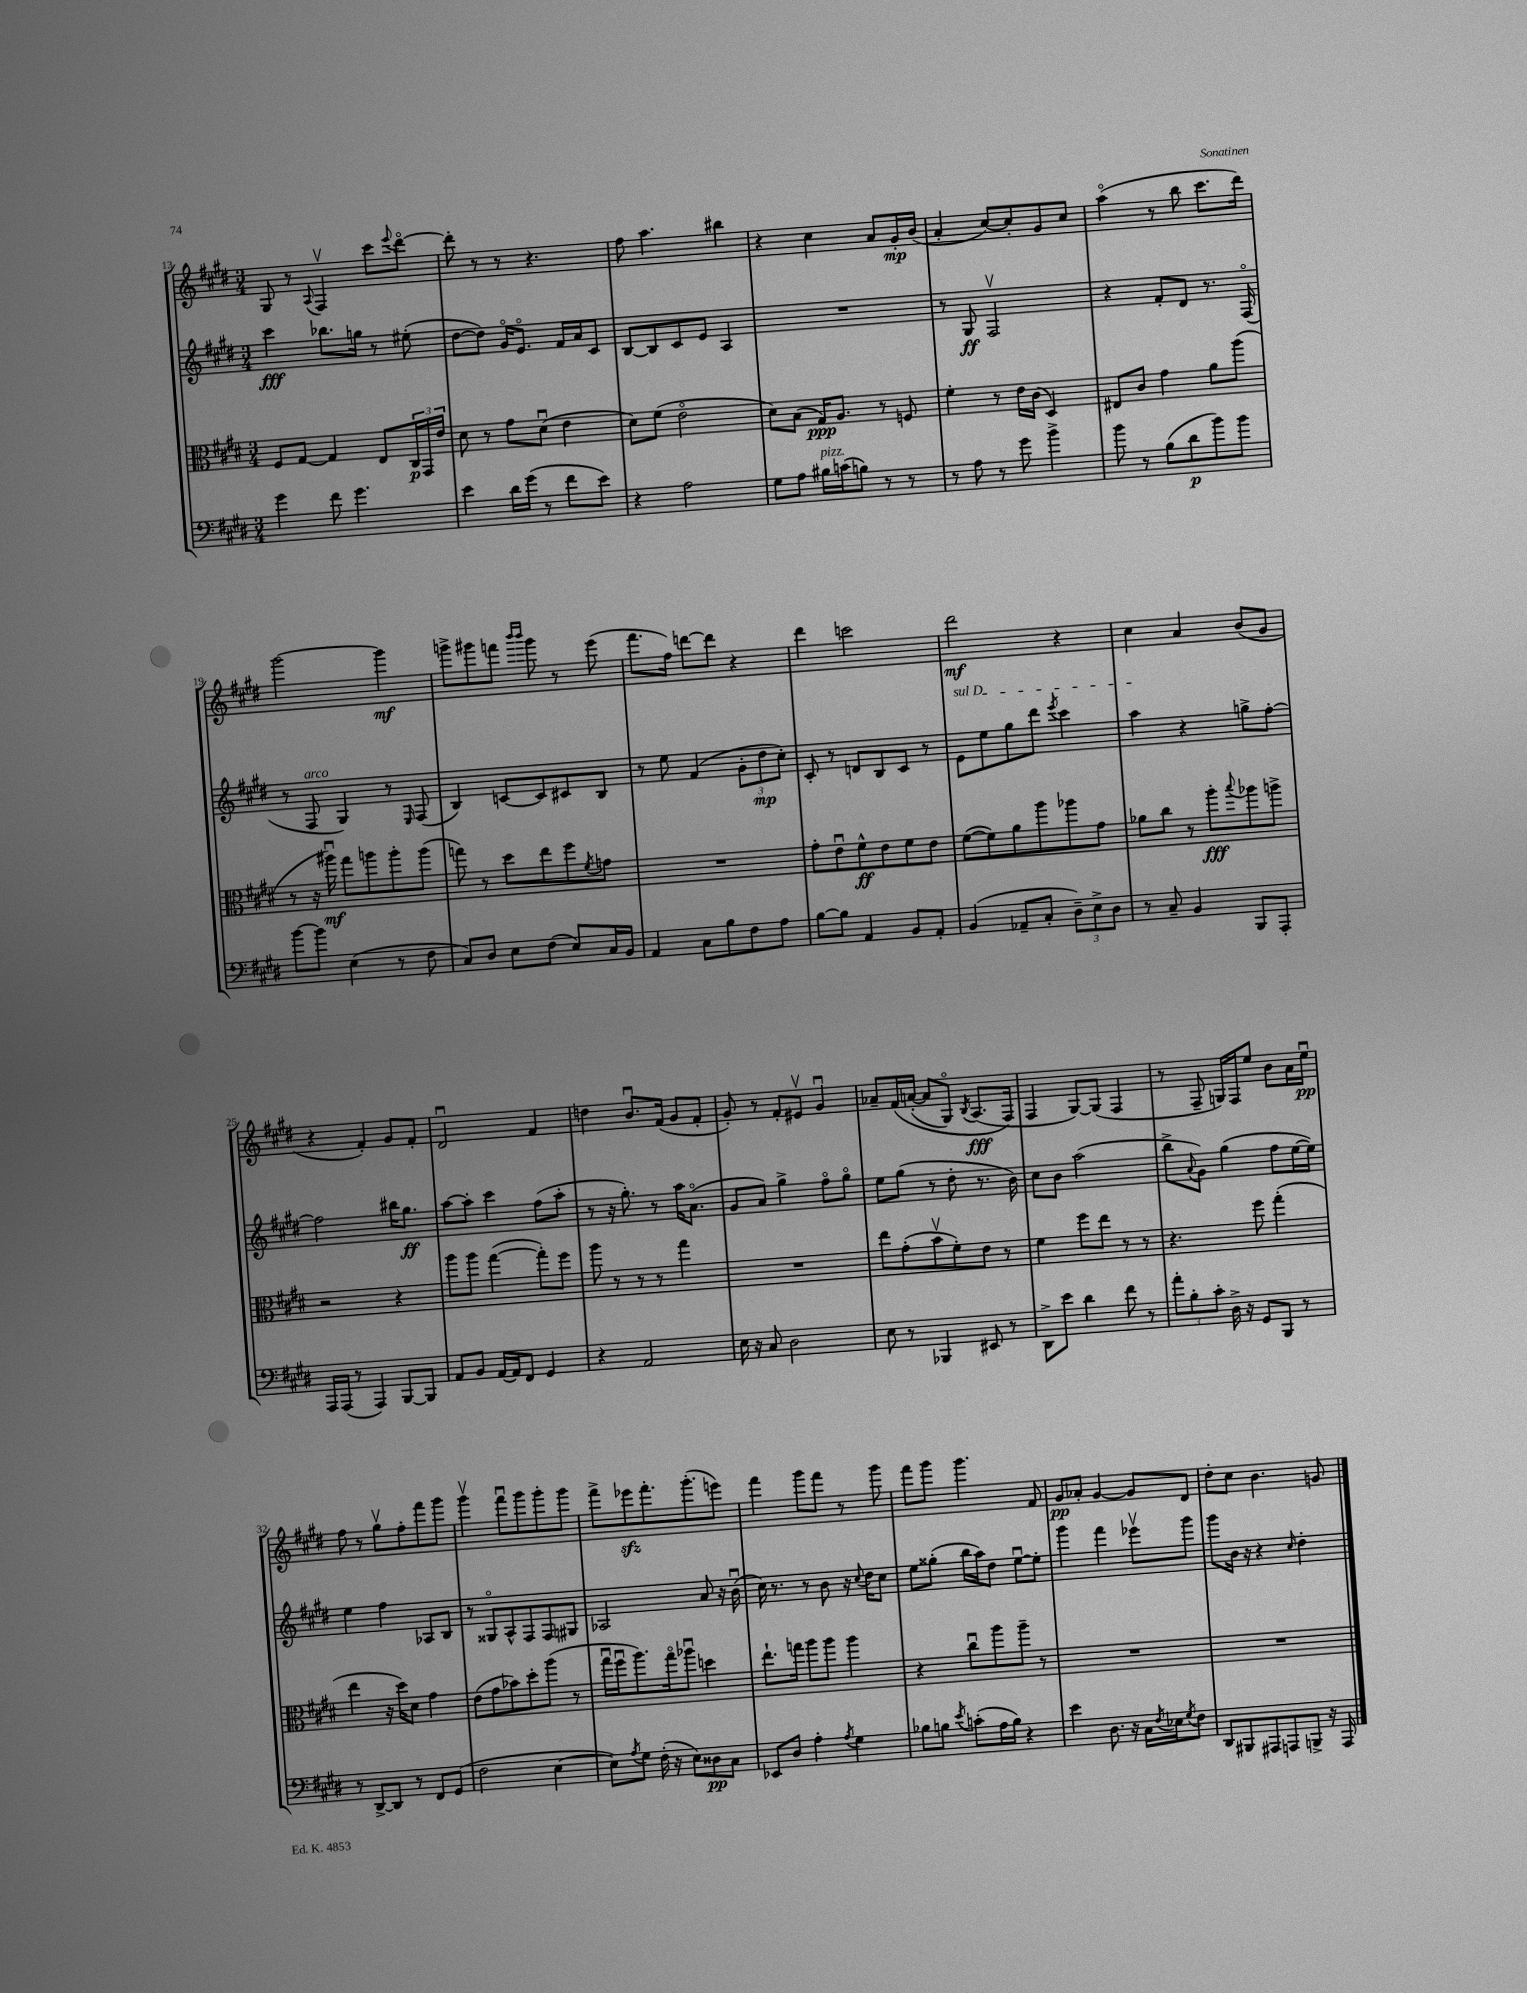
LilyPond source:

<<
\new StaffGroup <<
\new Staff = "s0" {
    \clef treble \key e \major \numericTimeSignature \time 3/4
    gis8 r8 \appoggiatura { a8 } fis4\upbow cis'''8 \appoggiatura { e'''8 } dis'''8~\flageolet |
    dis'''8-. r8 r8 r4. |
    fis''8 a''4. bis''4 |
    r4 cis''4 a'8 gis'16-.\mp b'16( |
    a'4-. cis''8~) cis''8-. gis'8 cis''8 |
    a''4\flageolet( r8 b''8 cis'''8. dis'''16) |
    gis'''2~ gis'''4\mf |
    g'''8-> gis'''8 f'''8 \grace { b'''16 b'''16 } gis'''8 r8 e'''8( |
    fis'''8. fis''16) d'''8~ d'''8 r4 |
    dis'''4 c'''2 |
    dis'''2\mf r4 |
    cis''4 a'4 b'8( gis'8 |
    r4 fis'4-.) gis'8 fis'8-. |
    dis'2\downbow fis'4 |
    d''4 b'8.\downbow fis'16( gis'8 fis'8-. |
    gis'8-.) r8 fis'8-. eis'8\upbow gis'4\downbow |
    aes'8-- fis'16\( a'16~-.( a'8 gis8\flageolet) \acciaccatura { b8 } a8.\fff( fis16\) |
    fis4 gis8~) gis8( fis4 |
    r8 fis8-- g16) fis16 e''8 b'8 a'16 e''16\downbow\pp |
    fis''8 r8 gis''8\upbow fis''8-. fis'''8 gis'''8 |
    gis'''4\upbow fis'''8\downbow gis'''8 gis'''8-. gis'''8 |
    fis'''8-> ees'''8\sfz fis'''8.-. gis'''8.-.( e'''8) |
    fis'''4 gis'''8 fis'''8 r8 gis'''8 |
    fis'''8 gis'''8 gis'''4. fis'8 |
    gis'8\pp aes'8-. gis'4~ gis'8 dis'8 |
    dis''8-. cis''8 b'4. g'8 \bar "|." |
}
\new Staff = "s1" {
    \clef treble \key e \major \numericTimeSignature \time 3/4
    cis'''4\fff bes''8. g''16 r8 eis''8-.( |
    dis''8~ dis''8) gis'16\flageolet e'8.\flageolet fis'16 a'16 cis'8 |
    b8~ b8 cis'8 e'8 a4 |
    R2. |
    r8 gis8\ff fis2\upbow |
    r4 fis'8-. dis'8 r8. fis16\flageolet( |
    r8 fis8^\markup { \italic "arco" } gis4) r8 \grace { e16 } fis8( |
    b4) c'8~ c'8 cis'8 b8 |
    r8 e''8 fis'4( \tuplet 3/2 { gis'8-. dis''8\mp cis''8-.) } |
    cis'8-. r8 d'8 b8 cis'8 r8 |
    \once \override TextSpanner.bound-details.left.text = \markup { \italic "sul D" } e'8\startTextSpan e''8 gis''8 dis'''8 \acciaccatura { e'''8 } cis'''4 |
    a''4\stopTextSpan r4 g''8-> fis''8~-. |
    fis''2 bis''16 gis''8.\ff |
    a''8~ a''8-. cis'''4 fis''8( a''8-. |
    r8 r16 gis''8.-.) r8 a''16 a'8.\flageolet( |
    gis'8 a'8) gis''4-> fis''8\flageolet gis''8\flageolet |
    e''8 gis''8( r8 dis''8-. r8. b'16) |
    cis''8 b'8 a''2( |
    b''8-> \appoggiatura { a'8 } gis'8) gis''4( fis''8 e''16~ e''16) |
    e''4 fis''4 aes8 b8 |
    r8 gisis8\flageolet a8-^ fis8 fis8 gis8 |
    aes2 a'8 r16 b'16\downbow( |
    cis''16) r8. r8 b'8 r16 \appoggiatura { cis''8 } dis''16 cis''8 |
    e''8 gisis''8-.( b''16 a''16) dis''8 e''8~\downbow e''8-. |
    gis'''4 fis'''4 ees'''8\upbow gis'''8 |
    gis'''8 b'16 r16 r4 \grace { cis''16 } dis''4-. \bar "|." |
}
\new Staff = "s2" {
    \clef alto \key e \major \numericTimeSignature \time 3/4
    fis8 gis8~ gis4 e8 \tuplet 3/2 { cis16\p gis,16 e'16 } |
    dis'8 r8 gis'8 dis'8\downbow( e'4 |
    dis'8) fis'8( e'2\flageolet |
    dis'8) b8( gis16\ppp) a8. r8 f8 |
    fis'4-. r8 e'16 cis'16( dis4) |
    eis8 cis'8 gis'4 a'8 a''8( |
    r8 r16 ais''16\downbow\mf) gis''8 a''8 a''8-. a''8( |
    g''8) r8 dis''8 e''8 fis''8 \acciaccatura { fis'8 } g'8 |
    R2. |
    gis'8-. e'8\downbow fis'8-^\ff e'8 fis'8 e'8 |
    fis'8~( fis'8) a'8 a''8 aes''8 gis'8 |
    aes'8 cis''8 r8 a''8-.\fff \appoggiatura { b''8 } aes''8 a''8-> |
    r2 r4 |
    a''8 a''8 gis''4~( gis''8-.) fis''8 |
    a''8 r8 r8 r8 gis''4 |
    R2. |
    e''8 gis'8-.( b'8\upbow fis'8-.) e'8 r8 |
    fis'4 fis''8 e''8 r8 r8 |
    r4. fis''8 gis''4-.( |
    e''4 r16 dis''16) dis'8 gis'4 |
    e'8( gis'8 bes'8) dis''8-. a''8( r8 |
    gis''16\downbow fis''16\downbow a''8.) gis''16\flageolet aes''8\downbow d''4 |
    e''8.-! g''16 a''8 a''8 a''4 |
    r4 cis''8\downbow a''8 a''8-- r8 |
    R2. |
    R2. \bar "|." |
}
\new Staff = "s3" {
    \clef bass \key e \major \numericTimeSignature \time 3/4
    gis'4 fis'8 gis'4. |
    e'4 dis'16 gis'16( r8 fis'8 e'8) |
    r4 a2 |
    gis8 a8 bis16^\markup { \italic "pizz." } c'16( b8) r8 r8 |
    r8 a8 r8 gis'8 b'4-> |
    b'8 r8 b8( dis'8\p b'8) b'8 |
    b'8~ b'8 e4( r8 fis8 |
    cis8) dis8 e8 fis8( e8) cis16 b,16 |
    a,4 cis8 b8 fis8 a8 |
    b8~ b8 a,4 b,8 a,8-. |
    b,4( aes,8-- cis8-. \tuplet 3/2 { dis8--) e8-> dis8 } |
    r8 cis8-- b,4 b,,8 a,,8-. |
    a,,16 a,,16( r8 a,,4) b,,8~ b,,8 |
    a,8 b,8 a,16~ a,16 fis,8 gis,4 |
    r4 a,2 |
    e16 r16 cis8 dis2 |
    e8 r8 bes,,4 eis,8 r8 |
    dis,8-> e'8 dis'4 fis'8 r8 |
    \tuplet 3/2 { a'8-. b8-. cis'8-. } dis16-> r16 gis,8 b,,8 r8 |
    r8 dis,8~-> dis,8 r8 fis,8 gis,8( |
    fis2 e4~ |
    e8) \acciaccatura { a8 } gis8 fis16-.( r16 e8) disis8\pp cis8 |
    ees,8 dis8 a4-. \acciaccatura { a8 } gis4 |
    bes8 b8 \acciaccatura { e'8 } c'8-.( a16 b16) r4 |
    e'4 dis8. r16 cis16 \acciaccatura { fis8 } ees16 \acciaccatura { gis8 } fis8 |
    dis,8 bis,,8 ais,,8 a,,8 b,,8-> r16 a,,16 \bar "|." |
}
>>
>>
\layout { \context { \Score currentBarNumber = #13 } }
